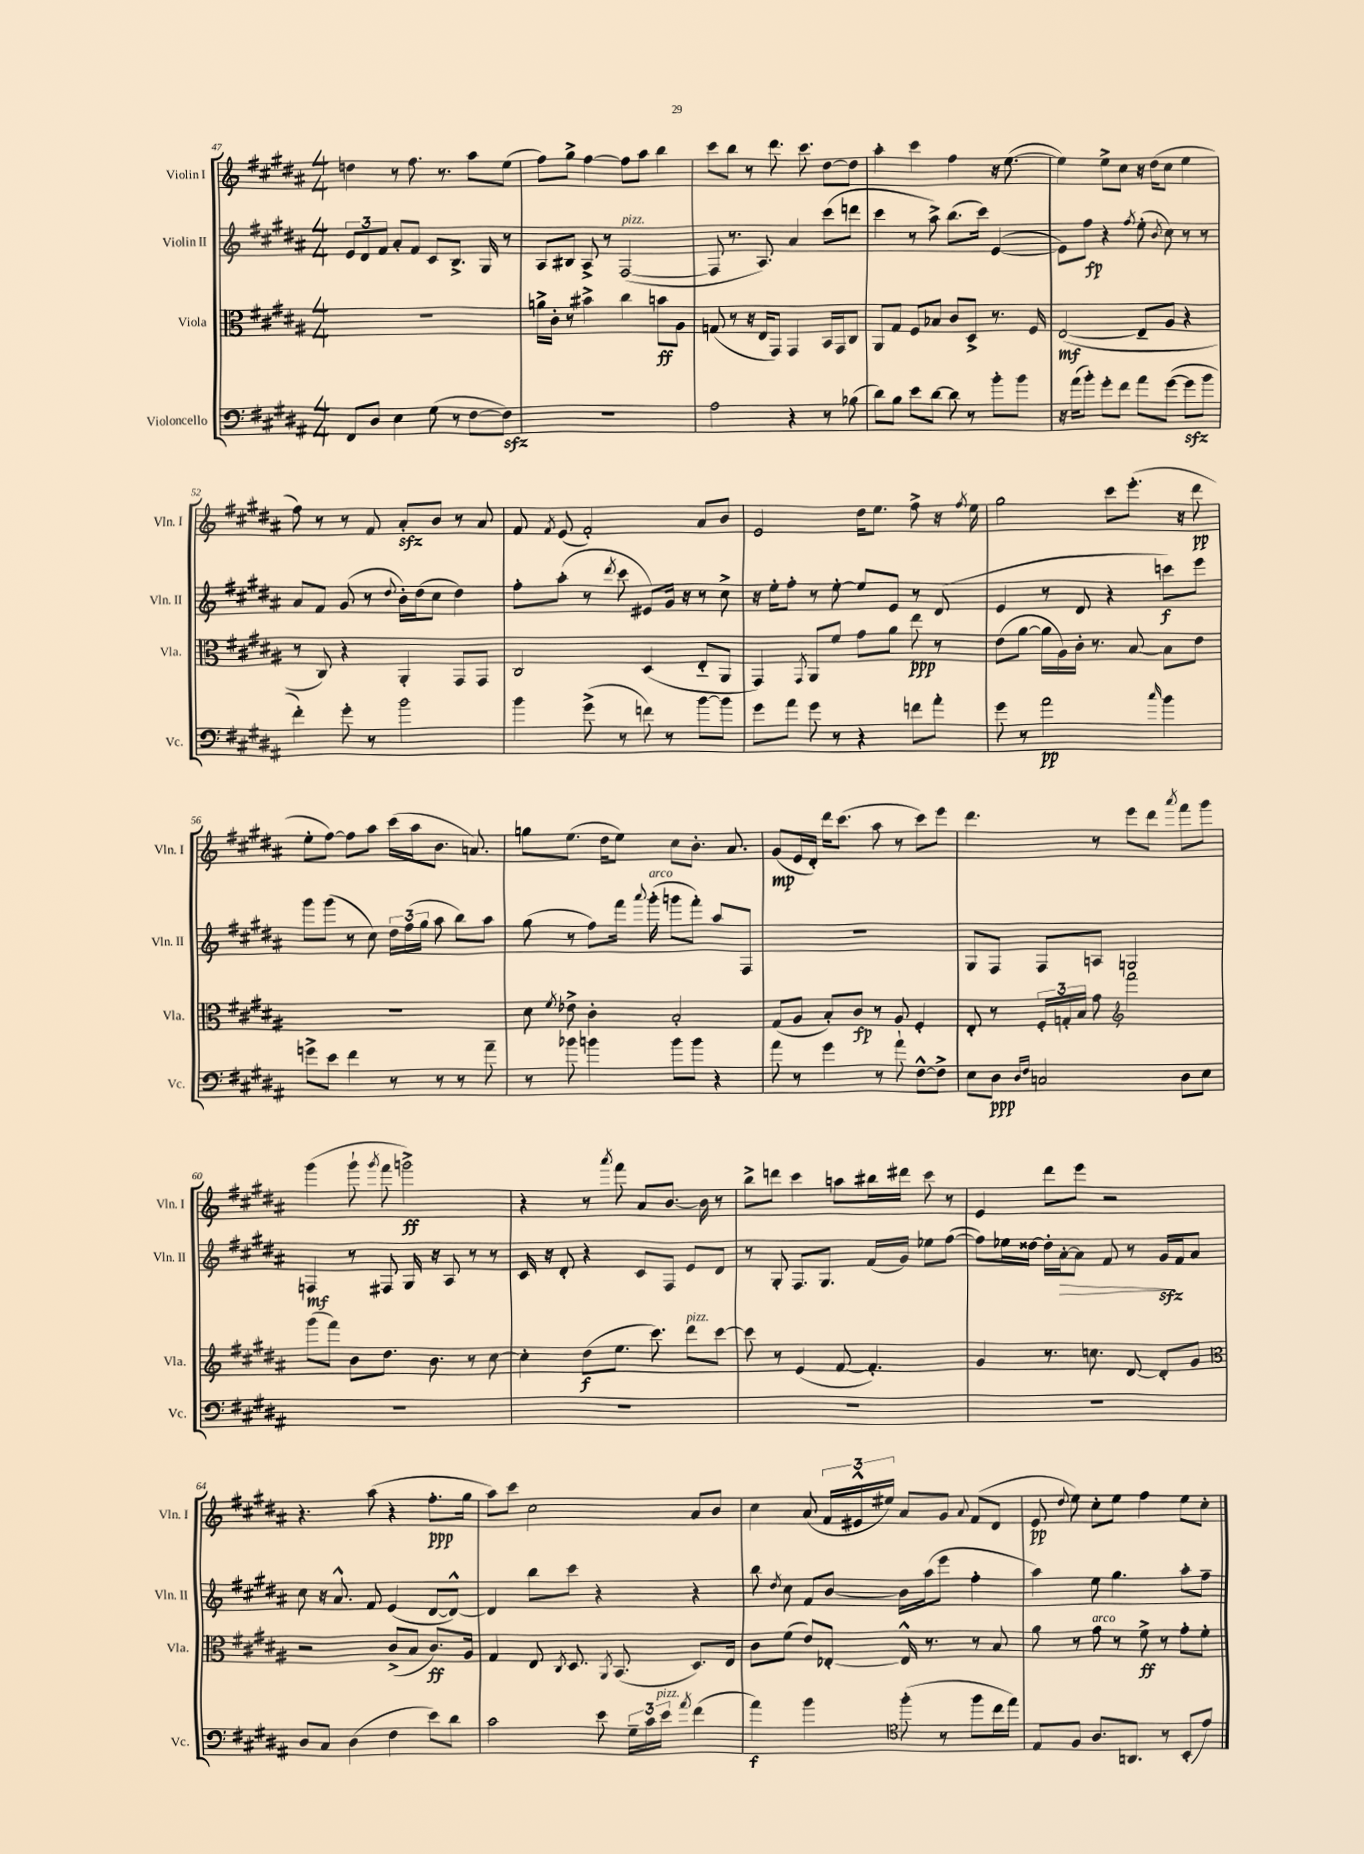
<<
\new StaffGroup <<
\new Staff = "s0" \with { instrumentName = "Violin I" shortInstrumentName = "Vln. I" } {
    \clef treble \key b \major \numericTimeSignature \time 4/4
    \autoBeamOff d''4 r8 fis''8. r8. ais''8[ e''8]( |
    fis''8[) gis''8]-> fis''4~ fis''8[ ais''8] b''4 |
    cis'''8[ b''8] r8 dis'''8. cis'''8. dis''8[~ dis''8] |
    ais''4-. cis'''4 fis''4 r16 e''8.~( |
    e''4) e''8[-> cis''8] r16 dis''16[( cis''8] e''4 |
    fis''8) r8 r8 fis'8 ais'8[-.\sfz b'8] r8 ais'8 |
    fis'8 \acciaccatura { fis'8 } e'8( fis'2-.) ais'8[ b'8] |
    e'2 dis''16[ e''8.] fis''8-> r16 \acciaccatura { fis''8 } e''16 |
    gis''2 cis'''8[ e'''8.]-.( r16 dis'''8\pp |
    e''8[-. fis''8]~) fis''8[ ais''8] cis'''16[( ais''16 b'8.] a'8.) |
    g''8[ e''8.]( dis''16[ e''8]) cis''8[ b'8.]-. ais'8. |
    gis'8[\mp( e'16 dis'16]-.) dis'''16[ cis'''8.]( ais''8 r8 cis'''8[) e'''8] |
    dis'''4. r8 e'''8[ dis'''8] \acciaccatura { ais'''8 } fis'''8[ gis'''8] |
    gis'''4( gis'''8-! \acciaccatura { gis'''8 } fis'''8 g'''2->\ff) |
    r4 r8 \acciaccatura { ais'''8 } fis'''8 ais'8[ b'8.]~ b'16 r8 |
    b''8[-> d'''8] cis'''4 a''8[ bis''16 dis'''16] cis'''8 r8 |
    e'4 dis'''8[ e'''8] r2 |
    r4. ais''8( r4 fis''8.[-.\ppp gis''16] |
    ais''8[) cis'''8] cis''2 ais'8[ b'8] |
    cis''4 ais'8( \tuplet 3/2 { fis'16[ eis'16-^ eis''16]) } ais'8[ gis'8] \appoggiatura { ais'8 } fis'8[( dis'8] |
    e'8\pp \appoggiatura { dis''8 } e''8) cis''8[-. e''8] fis''4 e''8[ cis''8]-. \bar "|." |
}
\new Staff = "s1" \with { instrumentName = "Violin II" shortInstrumentName = "Vln. II" } {
    \clef treble \key b \major \numericTimeSignature \time 4/4
    \autoBeamOff \tuplet 3/2 { e'8[ dis'8 fis'8] } ais'8[-. fis'8] cis'8[ b8.]-> gis16 r8 |
    ais8[ bis8] ais8-> r8 fis2~^\markup { \italic "pizz." }( |
    fis8 r8. ais8.) ais'4 cis'''8[( d'''8] |
    cis'''4 r8 ais''8->) b''8.[( cis'''16]) e'4~( |
    e'8[) fis''8]\fp r4 \acciaccatura { fis''8 } e''8-.( \acciaccatura { b'8 } cis''8) r8 r8 |
    ais'8[ fis'8] gis'8( r8 \appoggiatura { dis''8 } b'16[-.) dis''16( cis''8] dis''4) |
    fis''8[-. ais''8]-.( r8 \acciaccatura { dis'''8 } cis'''8 eis'8[) gis'16] r16 r8 cis''8-> |
    r16 e''16[-. fis''8]-. r8 e''8~-. e''8[ e'8] r8 dis'8( |
    e'4 r8 dis'8 r4 c'''8[\f) e'''8] |
    gis'''8[ gis'''8]( r8 cis''8) \tuplet 3/2 { dis''16[ fis''16( gis''16] } ais''8 b''8[) ais''8] |
    gis''8( r8 fis''8[) fis'''16] \appoggiatura { ais'''8 } gis'''16-.^\markup { \italic "arco" }( g'''8[ fis'''8]-.) ais''8[ fis8] |
    R1 |
    gis8[ fis8] fis8[ a8] g2 |
    f4\mf r8 fis8 gis16 r16 ais8 r8 r8 |
    cis'16 r16 dis'8-. r4 cis'8[ fis8] e'8[ dis'8] |
    r8 gis8-. fis8.[ gis8.] fis'16[( gis'16]) ees''8[ fis''8]~( |
    fis''8[) ees''16 disis''16]~ disis''16[-. ais'16~-.\> ais'8] fis'8 r8 gis'16[\sfz\! fis'16 ais'8] |
    cis''8 r16 ais'8.-^ fis'8 e'4( dis'8[~ dis'8]~-^) |
    dis'4 b''8[ cis'''8] r4 r4 |
    b''8 \acciaccatura { dis''8 } cis''8 fis'8[ b'8]~ b'16[ ais''16( e'''8] fis''4-. |
    ais''4) e''8 gis''4. ais''8[-. fis''8]-- \bar "|." |
}
\new Staff = "s2" \with { instrumentName = "Viola" shortInstrumentName = "Vla." } {
    \clef alto \key b \major \numericTimeSignature \time 4/4
    \autoBeamOff R1 |
    a'16[-> cis'16]-. r8 bis'4-> cis''4 b'8[\ff ais8] |
    g8( r8 r16 e16[ gis,8]) gis,4 b,16[ gis,16 cis8] |
    ais,8[ gis8] fis8[ bes8] cis'8[ dis8]-> r8. fis16 |
    e2~\mf( e8[-- ais8] r4 |
    r8 cis8) r4 ais,4-. gis,8[ gis,8] |
    cis2 dis4( e8[-_ ais,8] |
    gis,4) \acciaccatura { gis,8 } ais,8[ fis'8] gis'8[ ais'8] e''8\ppp r8 |
    e'8[( ais'8]~ ais'16[ ais16) cis'16]-. r8. b8~ b8[ e'8] |
    R1 |
    dis'8 \acciaccatura { fis'8 } ees'8-> cis'4-. b2-. |
    gis8[( ais8] b8[-.) cis'8]\fp r8 ais8 fis4-. |
    e8-. r8 \tuplet 3/2 { fis16[-. g16-. b16] } gis'8 \clef treble fis'''2 |
    gis'''8[( fis'''8]) b'8[ dis''8.] b'8. r8 cis''8~ |
    cis''4-. dis''8[\f( e''8.] cis'''8.) dis'''8[^\markup { \italic "pizz." } cis'''8]~ |
    cis'''8 r8 e'4( fis'8~ fis'4.-.) |
    gis'4 r8. c''8. dis'8~ dis'8[-. gis'8] |
    \clef alto r2 cis'8[->( b8] cis'8.[\ff) ais16] |
    gis4 e8 \acciaccatura { cis8 } dis8. \acciaccatura { ais,8 } b,8.( dis8.[) e16] |
    cis'8[ fis'8]( e'8[) ees8]~-. ees16-^ r8. r8 b8 |
    ais'8 r8 gis'8^\markup { \italic "arco" } r8 fis'8->\ff r8 gis'8[-. fis'8]-. \bar "|." |
}
\new Staff = "s3" \with { instrumentName = "Violoncello" shortInstrumentName = "Vc." } {
    \clef bass \key b \major \numericTimeSignature \time 4/4
    \autoBeamOff fis,8[ dis8] e4 gis8( r8 fis8[~ fis8]\sfz) |
    R1 |
    ais2 r4 r8 bes8( |
    dis'8[) b8] e'8[ dis'8]~ dis'8 r8 b'8[-. b'8] |
    r16 ais'16[( b'8]-.) gis'8[-. fis'8] ais'8[ gis'8]~( gis'8[\sfz b'8] |
    fis'4-.) gis'8-. r8 b'2 |
    b'4 gis'8->( r8 f'8) r8 b'8[~ b'8] |
    gis'8[ ais'8] gis'8 r8 r4 f'8[ ais'8]-. |
    gis'8 r8 ais'2\pp \grace { cis''16 } b'4 |
    g'8[-> e'8] fis'4 r8 r8 r8 ais'8-- |
    r8 bes'8 b'4 b'8[ b'8] r4 |
    ais'8 r8 gis'4 r8 ais'8-! fis8[~-^ fis8]-> |
    e8[ dis8]\ppp \grace { dis16[ fis16] } c2 dis8[ e8] |
    R1 |
    R1 |
    R1 |
    R1 |
    dis8[ cis8] dis4( fis4 e'8[) dis'8] |
    cis'2 e'8 \tuplet 3/2 { gis16[-- cis'16 e'16]^\markup { \italic "pizz." } } \acciaccatura { ais'8 } fis'4( |
    ais'4\f) b'4 \clef tenor fis''8-.( r8 fis''8[ cis''16 e''16]) |
    e8[ fis8] ais8.[ a,8.]( r8 b,8[-. e'8]) \bar "|." |
}
>>
>>
\layout { \context { \Score currentBarNumber = #47 } }
